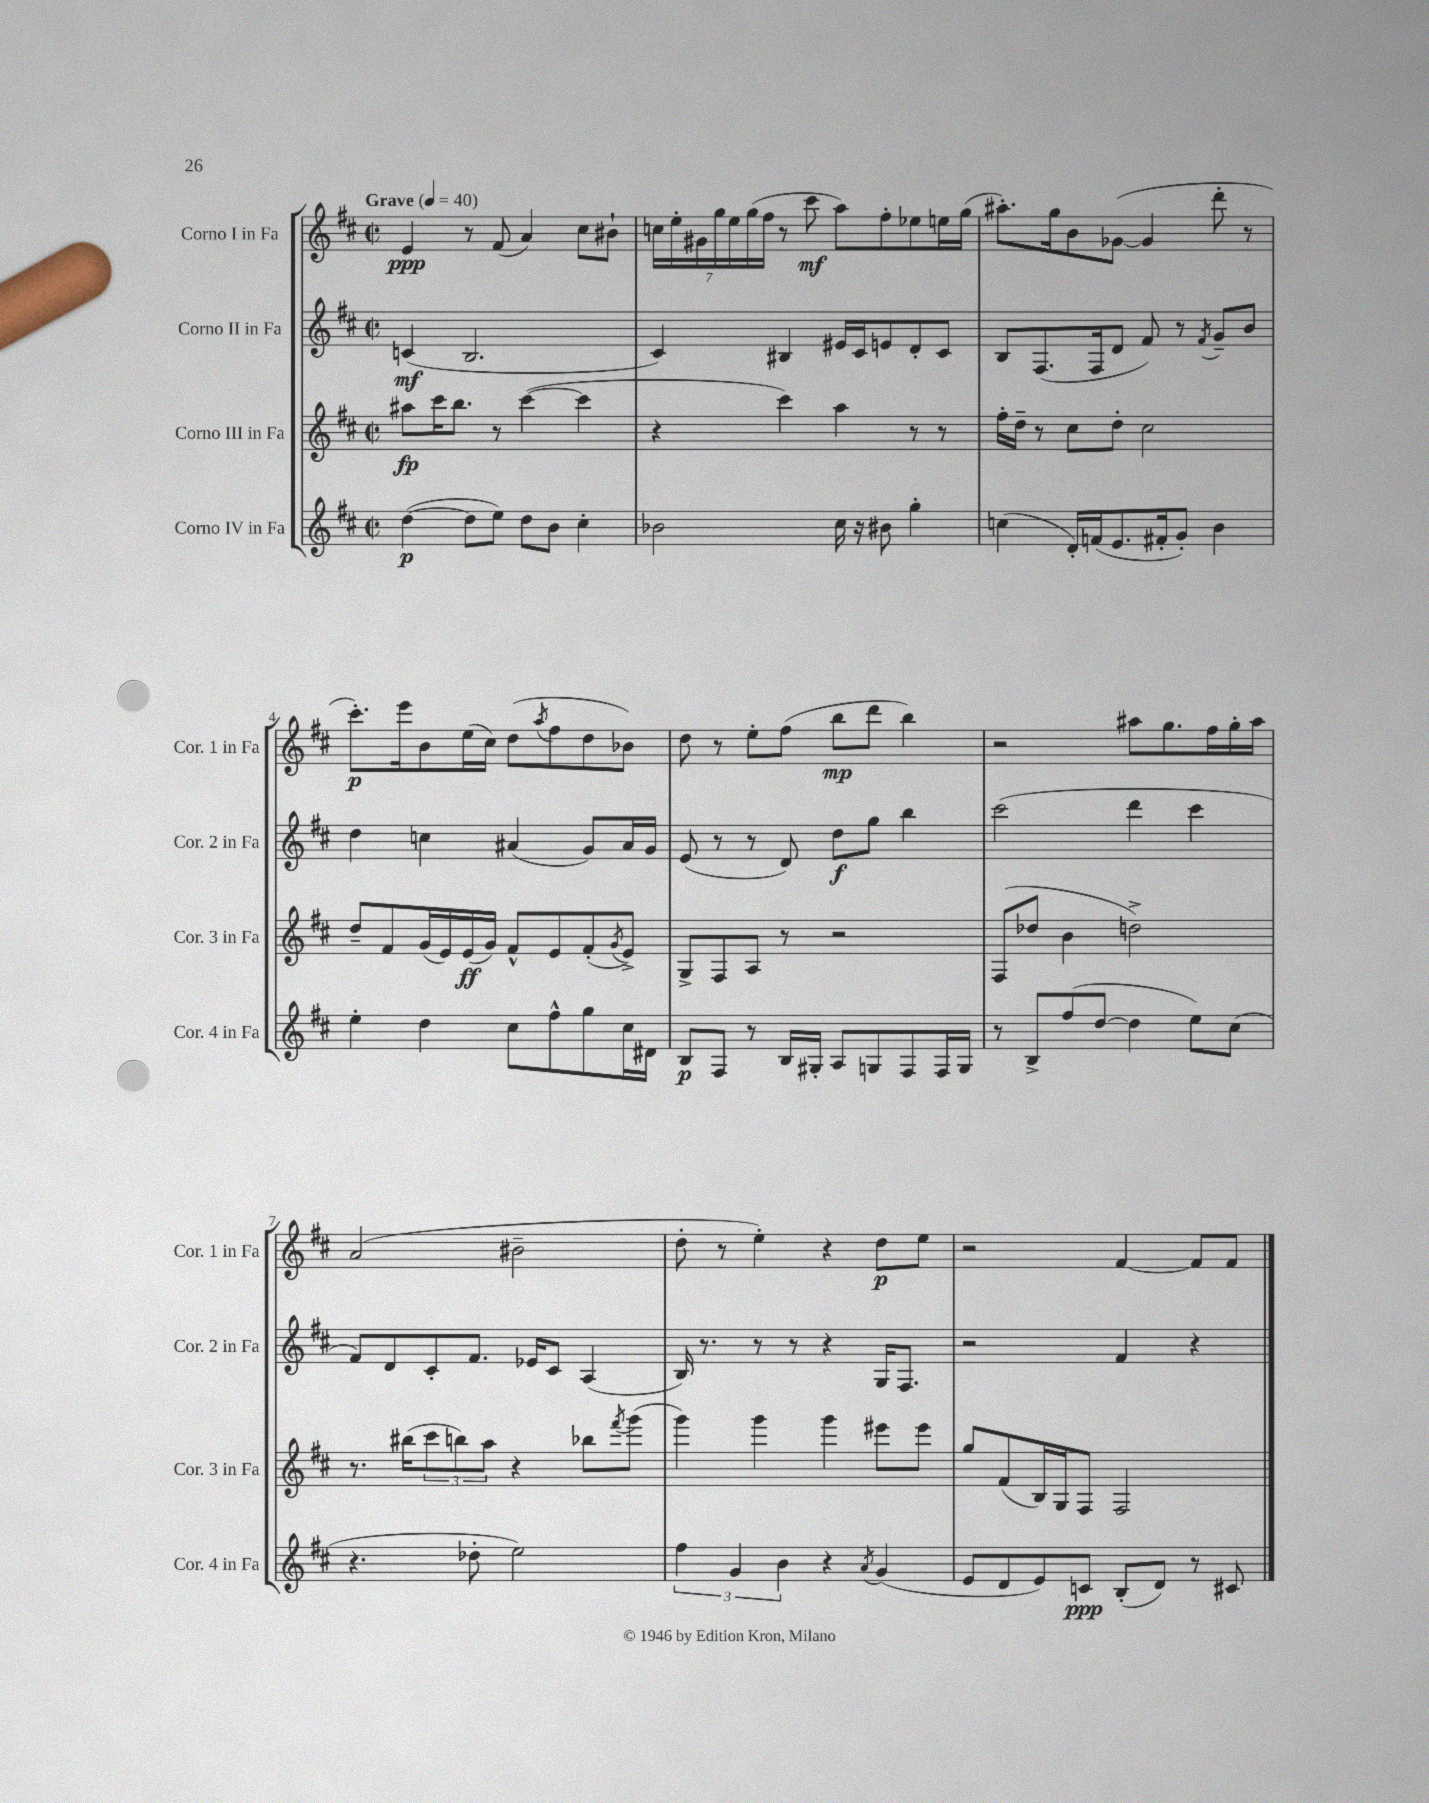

**kern	**dynam	**kern	**dynam	**kern	**dynam	**kern	**dynam
*part4	*part4	*part3	*part3	*part2	*part2	*part1	*part1
*staff4	*staff4	*staff3	*staff3	*staff2	*staff2	*staff1	*staff1
*I"Corno IV in Fa	*	*I"Corno III in Fa	*	*I"Corno II in Fa	*	*I"Corno I in Fa	*
*I'Cor. 4 in Fa	*	*I'Cor. 3 in Fa	*	*I'Cor. 2 in Fa	*	*I'Cor. 1 in Fa	*
*clefG2	*	*clefG2	*	*clefG2	*	*clefG2	*
*k[f#c#]	*	*k[f#c#]	*	*k[f#c#]	*	*k[f#c#]	*
*M2/2	*	*M2/2	*	*M2/2	*	*M2/2	*
*met(c|)	*	*met(c|)	*	*met(c|)	*	*met(c|)	*
*MM40	*	*MM40	*	*MM40	*	*MM40	*
=1	=1	=1	=1	=1	=1	=1	=1
!	!	!	!	!	!	!LO:TX:a:B:t=Grave	!
([4dd\	p	8aa#X\L	fp	(4cn/	mf	4e/	ppp
.	.	16ccc#\K	.	.	.	.	.
.	.	8.bb\J	.	.	.	.	.
8dd\L]	.	.	.	2.B/	.	8r	.
8ee\J)	.	8r	.	.	.	(8f#/	.
8dd\L	.	([4ccc#\	.	.	.	4a/)	.
8b\J	.	.	.	.	.	.	.
4cc#'\	.	4ccc#\]	.	.	.	8cc#\L	.
.	.	.	.	.	.	8b#X`\J	.
=2	=2	=2	=2	=2	=2	=2	=2
2b-X\	.	4r	.	4c#/)	.	28ccn\LL	.
.	.	.	.	.	.	28ee'\	.
.	.	.	.	.	.	28g#X\	.
.	.	.	.	.	.	28gg\	.
.	.	.	.	.	.	28ee\	.
.	.	.	.	.	.	(28gg\	.
.	.	.	.	.	.	28ff#\JJ	.
.	.	4ccc#\)	.	4B#X/	.	8r	.
.	.	.	.	.	.	8ccc#\	mf
16cc#\	.	4aa\	.	16e#X/LL	.	8aa\L)	.
16r	.	.	.	16c#/J	.	.	.
8b#X\	.	.	.	8en/	.	8ff#'\	.
4gg'\	.	8r	.	8d'/	.	8ee-X\	.
.	.	8r	.	8c#/J	.	16een\L	.
.	.	.	.	.	.	(16gg\JJ	.
=3	=3	=3	=3	=3	=3	=3	=3
(4ccn\	.	16ff#'\LL	.	8B/L	.	8.aa#X'\L)	.
.	.	16dd~\JJ	.	.	.	.	.
.	.	8r	.	(8.F#/	.	.	.
.	.	.	.	.	.	16gg\k	.
16d'/LL)	.	8cc#\L	.	.	.	8b\	.
(16fn/J	.	.	.	16F#/k	.	.	.
8.e/	.	8dd'\J	.	8d/J	.	([8g-X\J	.
.	.	2cc#\	.	8f#/)	.	4g-/]	.
16f#X'/k	.	.	.	.	.	.	.
8g'/J)	.	.	.	8r	.	.	.
.	.	.	.	8qf#/	.	.	.
4b\	.	.	.	8g~/L	.	8ddd'\	.
.	.	.	.	8b/J	.	8r	.
!!LO:LB:g=z
=4	=4	=4	=4	=4	=4	=4	=4
4ee'\	.	8dd~/L	.	4dd\	.	8.ccc#'\L)	p
.	.	8f#/	.	.	.	.	.
.	.	.	.	.	.	16eee\k	.
4dd\	.	(16g/L	.	4ccn\	.	8b\	.
.	.	16e/)	.	.	.	.	.
.	.	(16e/	ff	.	.	(16ee\L	.
.	.	16g/JJ)	.	.	.	16cc#\JJ)	.
8cc#\L	.	8f#^^/L	.	(4a#X/	.	(8dd\L	.
.	.	.	.	.	.	8qaa/	.
8ff#^^\	.	8e/	.	.	.	8ff#\	.
8gg\	.	(8f#'/	.	8g/L)	.	8dd\	.
.	.	8qg/	.	.	.	.	.
16cc#\L	.	8e^/J)	.	16a#/L	.	8b-X\J)	.
16d#X\JJ	.	.	.	16g/JJ	.	.	.
=5	=5	=5	=5	=5	=5	=5	=5
8B/L	p	8G^/L	.	(8e/	.	8dd\	.
8F#/J	.	8F#/	.	8r	.	8r	.
8r	.	8A/J	.	8r	.	8ee'\L	.
16B/LL	.	8r	.	8d/)	.	(8ff#\J	.
16G#X'/JJ	.	.	.	.	.	.	.
8A/L	.	2r	.	8dd\L	f	8bb\L	mp
8Gn/	.	.	.	8gg\J	.	8ddd\J	.
8F#/	.	.	.	4bb\	.	4bb\)	.
16F#/L	.	.	.	.	.	.	.
16G/JJ	.	.	.	.	.	.	.
=6	=6	=6	=6	=6	=6	=6	=6
8r	.	(8F#/L	.	(2ccc#\	.	2r	.
8B^/L	.	8dd-X/J	.	.	.	.	.
(8ff#/	.	4b\	.	.	.	.	.
[8dd/J	.	.	.	.	.	.	.
4dd\]	.	2ddn^\)	.	4ddd\	.	8aa#X\L	.
.	.	.	.	.	.	8.gg\	.
8ee\L)	.	.	.	4ccc#\	.	.	.
.	.	.	.	.	.	16ff#\L	.
(8cc#\J	.	.	.	.	.	16gg'\	.
.	.	.	.	.	.	16aa#\JJ	.
!!LO:LB:g=z
=7	=7	=7	=7	=7	=7	=7	=7
4.r	.	8.r	.	8f#/L)	.	(2a/	.
.	.	.	.	8d/	.	.	.
.	.	(16bb#X\KL	.	.	.	.	.
.	.	12ccc#\	.	8c#'/	.	.	.
.	.	12bbn\)	.	.	.	.	.
8dd-X'\	.	.	.	8.f#/J	.	.	.
.	.	12aa\J	.	.	.	.	.
2ee\)	.	4r	.	.	.	2b#X~\	.
.	.	.	.	16e-X/KL	.	.	.
.	.	.	.	8c#/J	.	.	.
.	.	8bb-X\L	.	(4A/	.	.	.
.	.	8qfff#/	.	.	.	.	.
.	.	(8ggg\J	.	.	.	.	.
=8	=8	=8	=8	=8	=8	=8	=8
6ff#\	.	4ggg\)	.	16B/)	.	8dd'\	.
.	.	.	.	8.r	.	.	.
.	.	.	.	.	.	8r	.
6g/	.	.	.	.	.	.	.
.	.	4ggg\	.	8r	.	4ee'\)	.
6b\	.	.	.	.	.	.	.
.	.	.	.	8r	.	.	.
4r	.	4ggg\	.	4r	.	4r	.
8qa/	.	.	.	.	.	.	.
(4g/	.	8eee#X\L	.	16G/KL	.	8dd\L	p
.	.	.	.	8.F#/J	.	.	.
.	.	8eee#\J	.	.	.	8ee\J	.
=9	=9	=9	=9	=9	=9	=9	=9
8e/L	.	8gg/L	.	2r	.	2r	.
8d/	.	(8f#/	.	.	.	.	.
8e/)	.	16B/L)	.	.	.	.	.
.	.	16G/J	.	.	.	.	.
8cn/J	ppp	8F#/J	.	.	.	.	.
(8B'/L	.	2F#/	.	4f#/	.	[4f#/	.
8d/J)	.	.	.	.	.	.	.
8r	.	.	.	4r	.	8f#/L]	.
8c#X/	.	.	.	.	.	8f#/J	.
==	==	==	==	==	==	==	==
*-	*-	*-	*-	*-	*-	*-	*-
